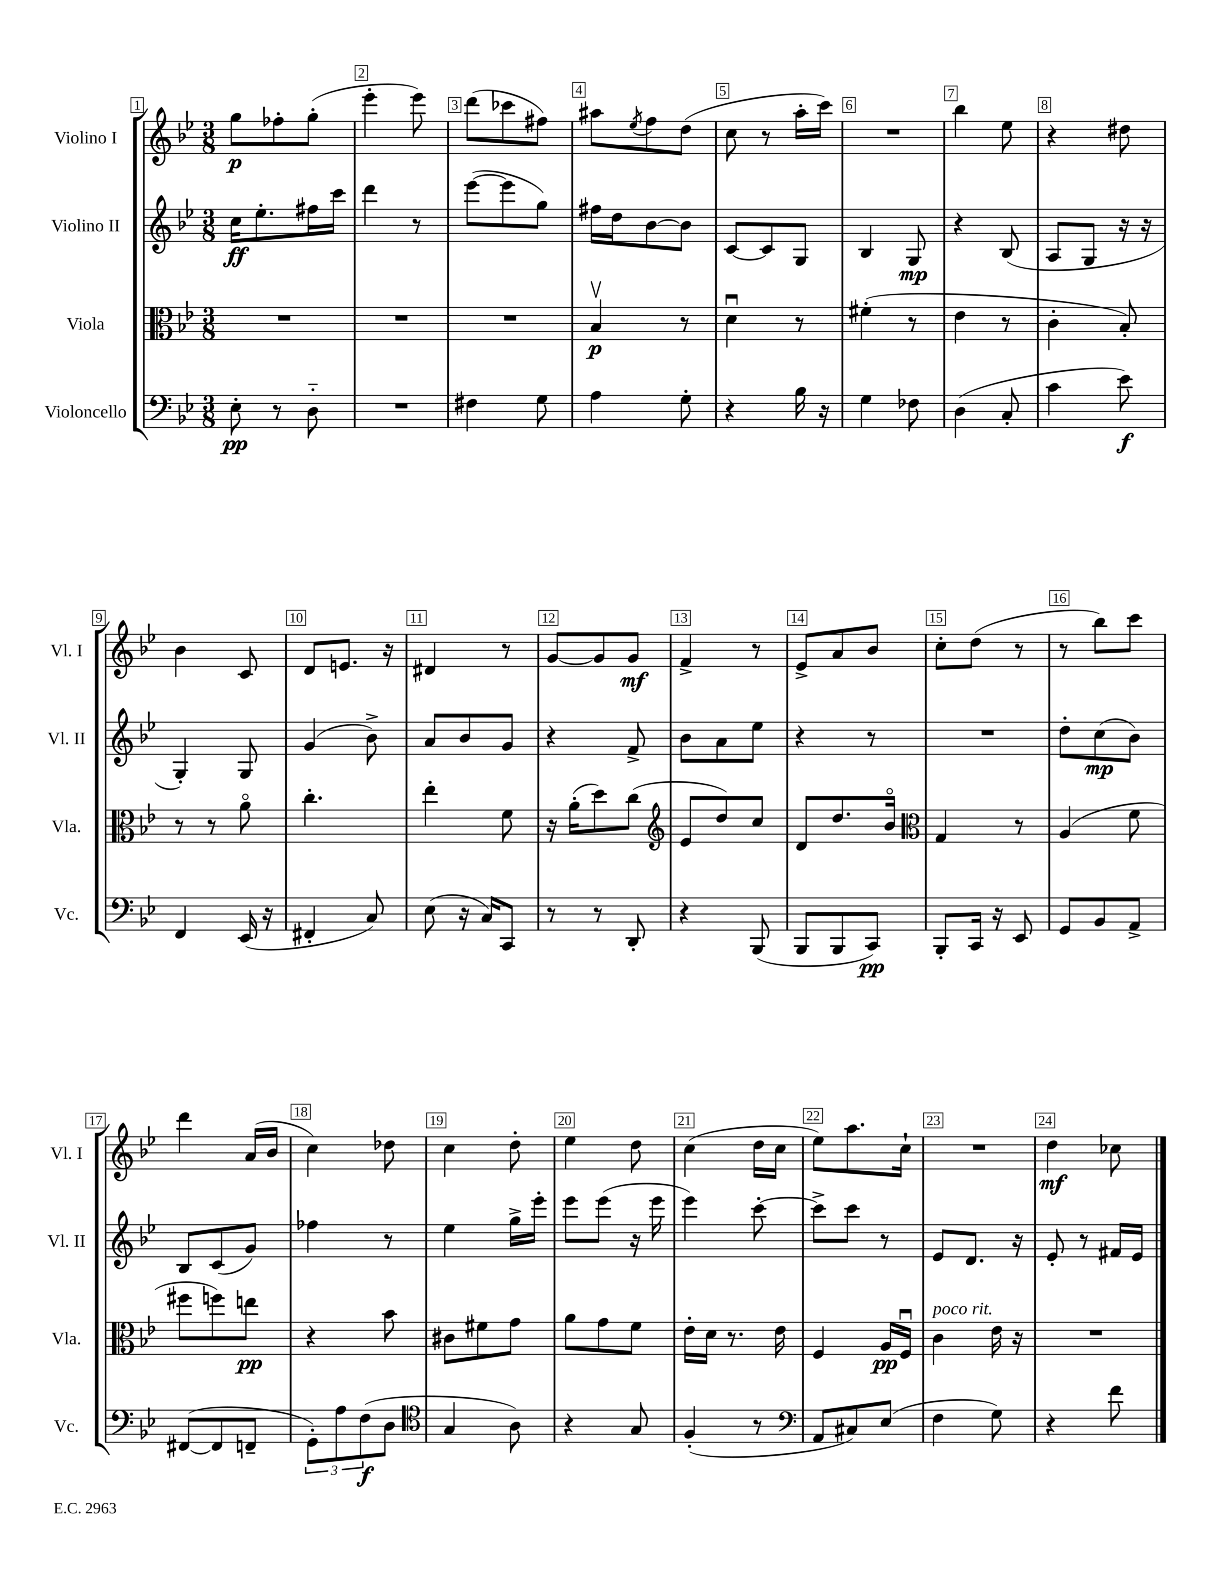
<<
\new StaffGroup <<
\new Staff = "s0" \with { instrumentName = "Violino I" shortInstrumentName = "Vl. I" } {
    \clef treble \key bes \major \numericTimeSignature \time 3/8
    g''8\p fes''8-. g''8-.( |
    ees'''4-. ees'''8) |
    d'''8( ces'''8 fis''8) |
    ais''8 \acciaccatura { ees''8 } f''8 d''8( |
    c''8 r8 a''16-. c'''16) |
    R4. |
    bes''4 ees''8 |
    r4 dis''8 |
    bes'4 c'8 |
    d'8 e'8. r16 |
    dis'4 r8 |
    g'8~ g'8 g'8\mf |
    f'4-> r8 |
    ees'8-> a'8 bes'8 |
    c''8-. d''8( r8 |
    r8 bes''8) c'''8 |
    d'''4 a'16( bes'16 |
    c''4) des''8 |
    c''4 d''8-. |
    ees''4 d''8 |
    c''4( d''16 c''16 |
    ees''8) a''8. c''16-! |
    R4. |
    d''4\mf ces''8 \bar "|." |
}
\new Staff = "s1" \with { instrumentName = "Violino II" shortInstrumentName = "Vl. II" } {
    \clef treble \key bes \major \numericTimeSignature \time 3/8
    c''16\ff ees''8.-. fis''16 c'''16 |
    d'''4 r8 |
    ees'''8~( ees'''8 g''8) |
    fis''16 d''16 bes'8~ bes'8 |
    c'8~ c'8 g8 |
    bes4 g8\mp |
    r4 bes8( |
    a8 g8 r16 r16 |
    g4-.) g8 |
    g'4( bes'8->) |
    a'8 bes'8 g'8 |
    r4 f'8-> |
    bes'8 a'8 ees''8 |
    r4 r8 |
    R4. |
    d''8-. c''8\mp( bes'8) |
    bes8 c'8( g'8) |
    fes''4 r8 |
    ees''4 g''16-> ees'''16-. |
    ees'''8 ees'''8( r16 ees'''16 |
    ees'''4) c'''8~-. |
    c'''8-> c'''8 r8 |
    ees'8 d'8. r16 |
    ees'8-. r8 fis'16 ees'16 \bar "|." |
}
\new Staff = "s2" \with { instrumentName = "Viola" shortInstrumentName = "Vla." } {
    \clef alto \key bes \major \numericTimeSignature \time 3/8
    R4. |
    R4. |
    R4. |
    bes4\upbow\p r8 |
    d'4\downbow r8 |
    fis'4-.( r8 |
    ees'4 r8 |
    c'4-. bes8-.) |
    r8 r8 a'8\flageolet |
    c''4.-. |
    ees''4-. f'8 |
    r16 a'16-.( d''8) c''8( |
    \clef treble ees'8 d''8) c''8 |
    d'8 d''8. bes'16\flageolet |
    \clef alto g4 r8 |
    a4( f'8 |
    fis''8 f''8) e''8\pp |
    r4 bes'8 |
    cis'8 fis'8 g'8 |
    a'8 g'8 f'8 |
    ees'16-. d'16 r8. ees'16 |
    f4 a16\pp f16\downbow |
    c'4^\markup { \italic "poco rit." } ees'16 r16 |
    R4. \bar "|." |
}
\new Staff = "s3" \with { instrumentName = "Violoncello" shortInstrumentName = "Vc." } {
    \clef bass \key bes \major \numericTimeSignature \time 3/8
    ees8-.\pp r8 d8-_ |
    R4. |
    fis4 g8 |
    a4 g8-. |
    r4 bes16 r16 |
    g4 fes8 |
    d4( c8-. |
    c'4 ees'8\f) |
    f,4 ees,16( r16 |
    fis,4-. c8) |
    ees8( r16 c16) c,8 |
    r8 r8 d,8-. |
    r4 bes,,8( |
    bes,,8 bes,,8 c,8\pp) |
    bes,,8-. c,16 r16 ees,8 |
    g,8 bes,8 a,8-> |
    fis,8~( fis,8 f,8-- |
    \tuplet 3/2 { g,8-.) a8 f8\f( } d8 |
    \clef tenor g4 a8) |
    r4 g8 |
    f4-.( r8 |
    \clef bass a,8 cis8) ees8( |
    f4 g8) |
    r4 f'8 \bar "|." |
}
>>
>>
\layout { \context { \Score \override BarNumber.break-visibility = ##(#f #t #t) barNumberVisibility = #all-bar-numbers-visible \override BarNumber.stencil = #(make-stencil-boxer 0.1 0.3 ly:text-interface::print) } }
